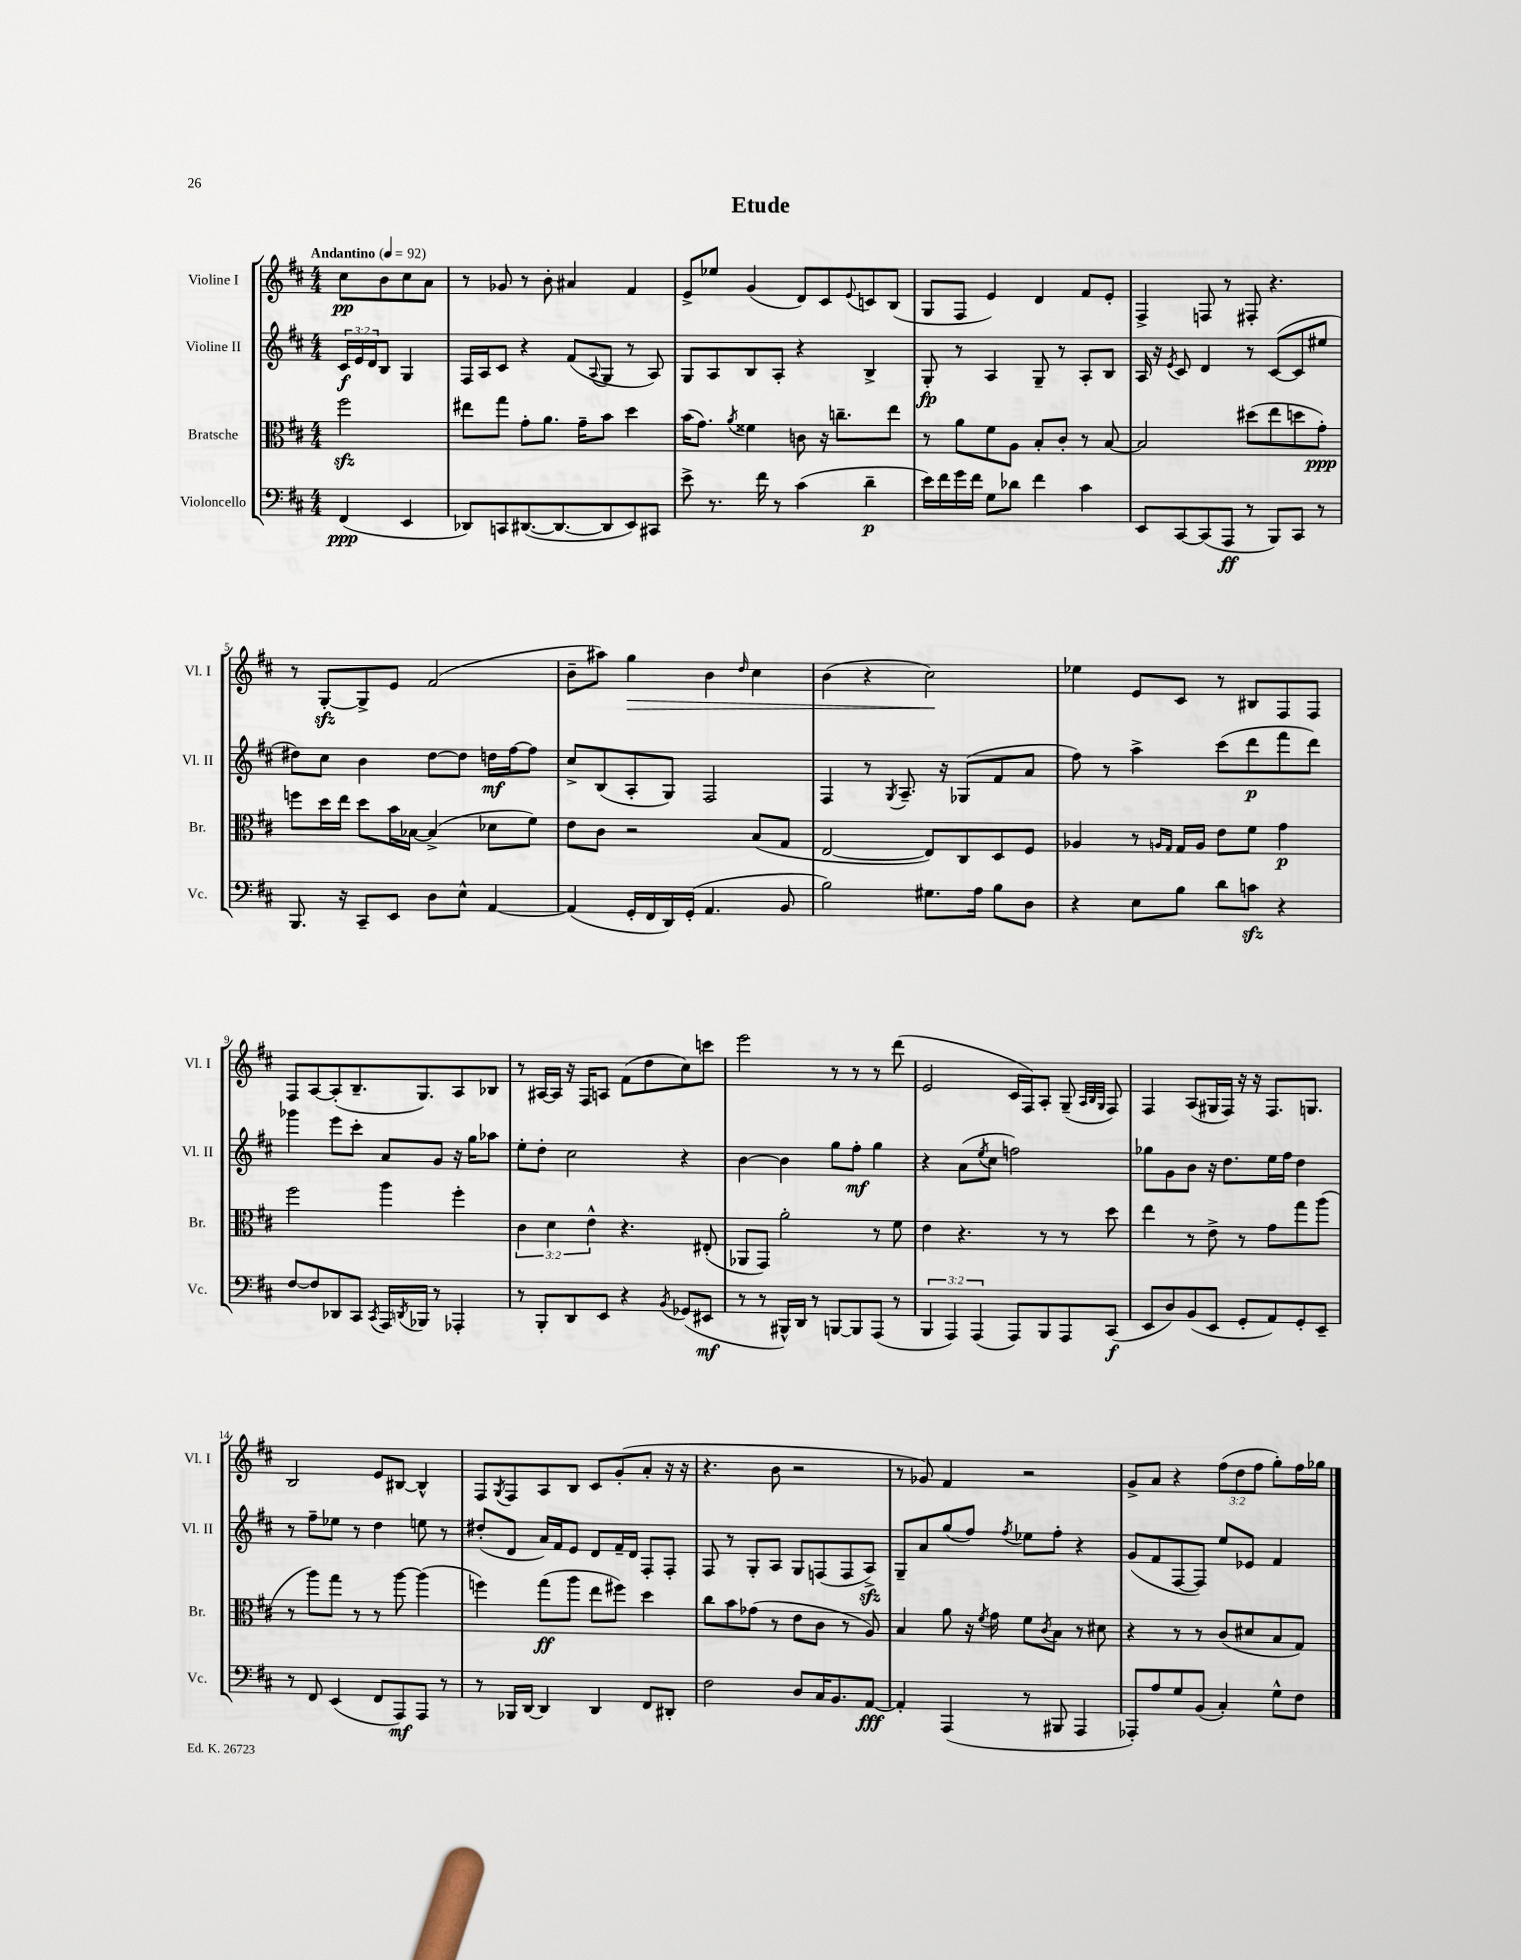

**kern	**kern	**kern	**kern
*staff4	*staff3	*staff2	*staff1
*clefF4	*clefC3	*clefG2	*clefG2
*k[f#c#]	*k[f#c#]	*k[f#c#]	*k[f#c#]
*M4/4	*M4/4	*M4/4	*M4/4
*MM92	*MM92	*MM92	*MM92
(4FF#	2ff#	24c#	8cc#
.	.	24e	.
.	.	24d	.
.	.	8B	8b
4EE	.	4G	8cc#
.	.	.	8a
=	=	=	=
8DD-)	8ee#	16F#	8r
.	.	16A	.
8CC	8gg	8c#	8g-
([8.DD#	8g'	4r	8r
.	8.a	.	8b'
8.DD#_	.	.	.
.	.	(8f#	4a#
.	16g~	.	.
.	.	8qqA	.
8DD#]	8b	8G	.
8EE)	4dd	8r	4f#
8CC#	.	8A)	.
=	=	=	=
8e^	(16b	8G	8e^
.	8.g)	.	.
8.r	.	8A	8ee-
.	8qa	.	.
.	4f##	8B	(4g
16f#	.	.	.
8r	.	8A'	.
(4c#	8c	4r	8d)
.	16r	.	8c#
.	8.cc~	.	.
.	.	.	8qqe
4d~	.	4B^	8c
.	8ee	.	(8B
=	=	=	=
16e)	8r	8G'	8G
16f#	.	.	.
16g	8a	8r	8F#
16f#	.	.	.
8G	8f#	4A	4e)
8d-	8A	.	.
4f#	8B'	8G~	4d
.	8c#'	8r	.
4c#	8r	8A'	8f#
.	[8B	8B	8e'
=	=	=	=
8EE	2B]	16A	4F#^
.	.	16r	.
.	.	8qe	.
[8CC#	.	8c#	.
(8CC#]	.	4d	8F
8AAA	.	.	8r
8r	(8dd#	8r	8F#'
8BBB)	8ee	([8c#	4.r
8CC#	8dd	8c#]	.
8r	8g')	8ee#	.
=	=	=	=
8.BBB	8ff	8dd#)	8r
.	16dd	8cc#	[8G'
16r	16ee	.	.
8CC#~	8dd	4b	8G^]
8EE	16b	.	8e
.	[16B-	.	.
8D	(4B-^]	[8dd#	(2f#
8E^^	.	8dd#]	.
[4AA	8d-	16dd	.
.	.	[16ff#	.
.	8f#)	8ff#]	.
=	=	=	=
(4AA]	8e	8cc#^	8b~
.	8c#	(8B	8aa#)
16GG'	2r	8A'	4gg
16FF#	.	.	.
16DD)	.	8G)	.
(16GG'	.	.	.
4.AA	.	2F#	4b
.	.	.	16qqdd
.	(8B	.	4cc#
8BB	8G	.	.
=	=	=	=
2B)	[2E	4F#	(4b
.	.	8r	4r
.	.	8qG	.
.	.	8.A~	.
8.G#	8E])	.	2cc#)
.	.	16r	.
.	8C#	(8G-	.
16A	.	.	.
8B	8D	8f#	.
8D	8F#	8a	.
=	=	=	=
4r	4A-	8ff#)	4ee-
.	.	8r	.
8E	8r	4aa^	8e
.	16qqA	.	.
.	16qqG	.	.
8B	16G	.	8c#
.	16A	.	.
8d	8e	(8ccc#	8r
8c	8f#	8ddd	8B#
4r	4g	8fff#	8F#
.	.	8ddd)	8F#
=	=	=	=
[8F#	2ff#	4ggg-	8F#
8F#]	.	.	[8A
8DD-	.	8eee	(8A']
8CC#	.	8ccc#'	8.B~
8qCC#	.	.	.
16AAA	4aa	8a	.
8qDD	.	.	.
16BBB-	.	.	8.G)
8r	.	8g	.
4AAA-'	4ff#'	16r	8A
.	.	16gg	.
.	.	8aa-	8B-
=	=	=	=
8r	6c#	8ee'	8r
8BBB'	.	8dd'	[16A#
.	6d	.	.
.	.	.	16A#]
8DD	.	2cc#	16r
.	.	.	16F#
.	6e^^	.	.
8EE	.	.	8A
4r	4.r	.	(8f#
.	.	.	8dd
8qBB	.	.	.
(8GG-	.	4r	8cc#)
8EE#	(8E#'	.	8ccc
=	=	=	=
8r	8AA-	[4b	2eee
8r	8GG)	.	.
16BBB#^^)	2a'	4b]	.
16DD	.	.	.
8r	.	.	.
[8BBB	.	8gg	8r
8BBB]	.	8ff#'	8r
(8AAA	8r	4gg	8r
8r	8f#	.	(8ddd
=	=	=	=
6BBB	4e	4r	2e
6AAA)	.	.	.
.	4.r	(8a	.
(6AAA	.	.	.
.	.	8qee	.
.	.	8cc#	.
8AAA)	.	2ff)	16c#
.	.	.	16F#)
8BBB	8r	.	8A'
8AAA	8r	.	(8G~
.	.	.	32qqA
.	.	.	32qqB
.	.	.	32qqG
(8CC#	8dd	.	8F#)
=	=	=	=
8EE	4ee	8gg-	4F#
8D)	.	8g	.
(8BB	8r	8b	(8A
8EE	8e^	16r	16G#
.	.	8.dd	16F#)
8GG'	8r	.	16r
.	.	.	16r
8AA)	8g	16ee	8.F#
.	.	16ff#	.
8GG'	8gg	4dd	.
.	.	.	8.G
8EE~	(8aa	.	.
=	=	=	=
8r	8r	8r	2B
8FF#	8aa)	8ff#~	.
(4EE	8gg	8ee-	.
.	8r	8r	.
8FF#	8r	4dd	8e
8AAA)	[8aa	.	[8B#
8AAA	(4aa]	8ee	4B#^^]
8r	.	8r	.
=	=	=	=
8r	4ff)	(8dd#'	8F#
.	.	.	8qG
16BBB-	.	8d	8F#
[16DD	.	.	.
4DD]	(8gg	16a)	8A
.	.	16f#	.
.	8aa	8e	8B
4DD	8ee	8d	8c#
.	8ff#)	16f#~	(8g'
.	.	16d	.
8FF#	4dd	8F#'	8a'
8DD#'	.	8F#'	16r
.	.	.	16r
=	=	=	=
2F#	8cc#	8F#	4.r
.	8b	8r	.
.	(8g-	8G'	.
.	8r	8A	8b
8D	8e	8G	2r
16C#	8c#	(8F	.
8.BB	.	.	.
.	8r	8F	.
[8AA	8A)	8A^)	.
=	=	=	=
4AA']	4B	8G~	8r
.	.	8a	8g-)
(4AAA	8a	(8gg	4f#
.	16r	8ff#)	.
.	8qf#	.	.
.	16g	.	.
.	.	8qff#	.
8r	8f#	8ee-	2r
.	8qc#	.	.
8BBB#	8B	8ff#'	.
4AAA	8r	4r	.
.	8d#	.	.
=	=	=	=
8AAA-')	4r	(8g	8g^
8A	.	8f#	8a
8G	8r	[8F#	4r
(8BB	8r	8F#])	.
4C#')	(8c#	8ee	(12ff#
.	.	.	12dd
.	8d#	8e-	.
.	.	.	12ff#
8G^^	8B	4f#	8gg')
8F#	8G)	.	16ff#
.	.	.	16gg-
==	==	==	==
*-	*-	*-	*-
